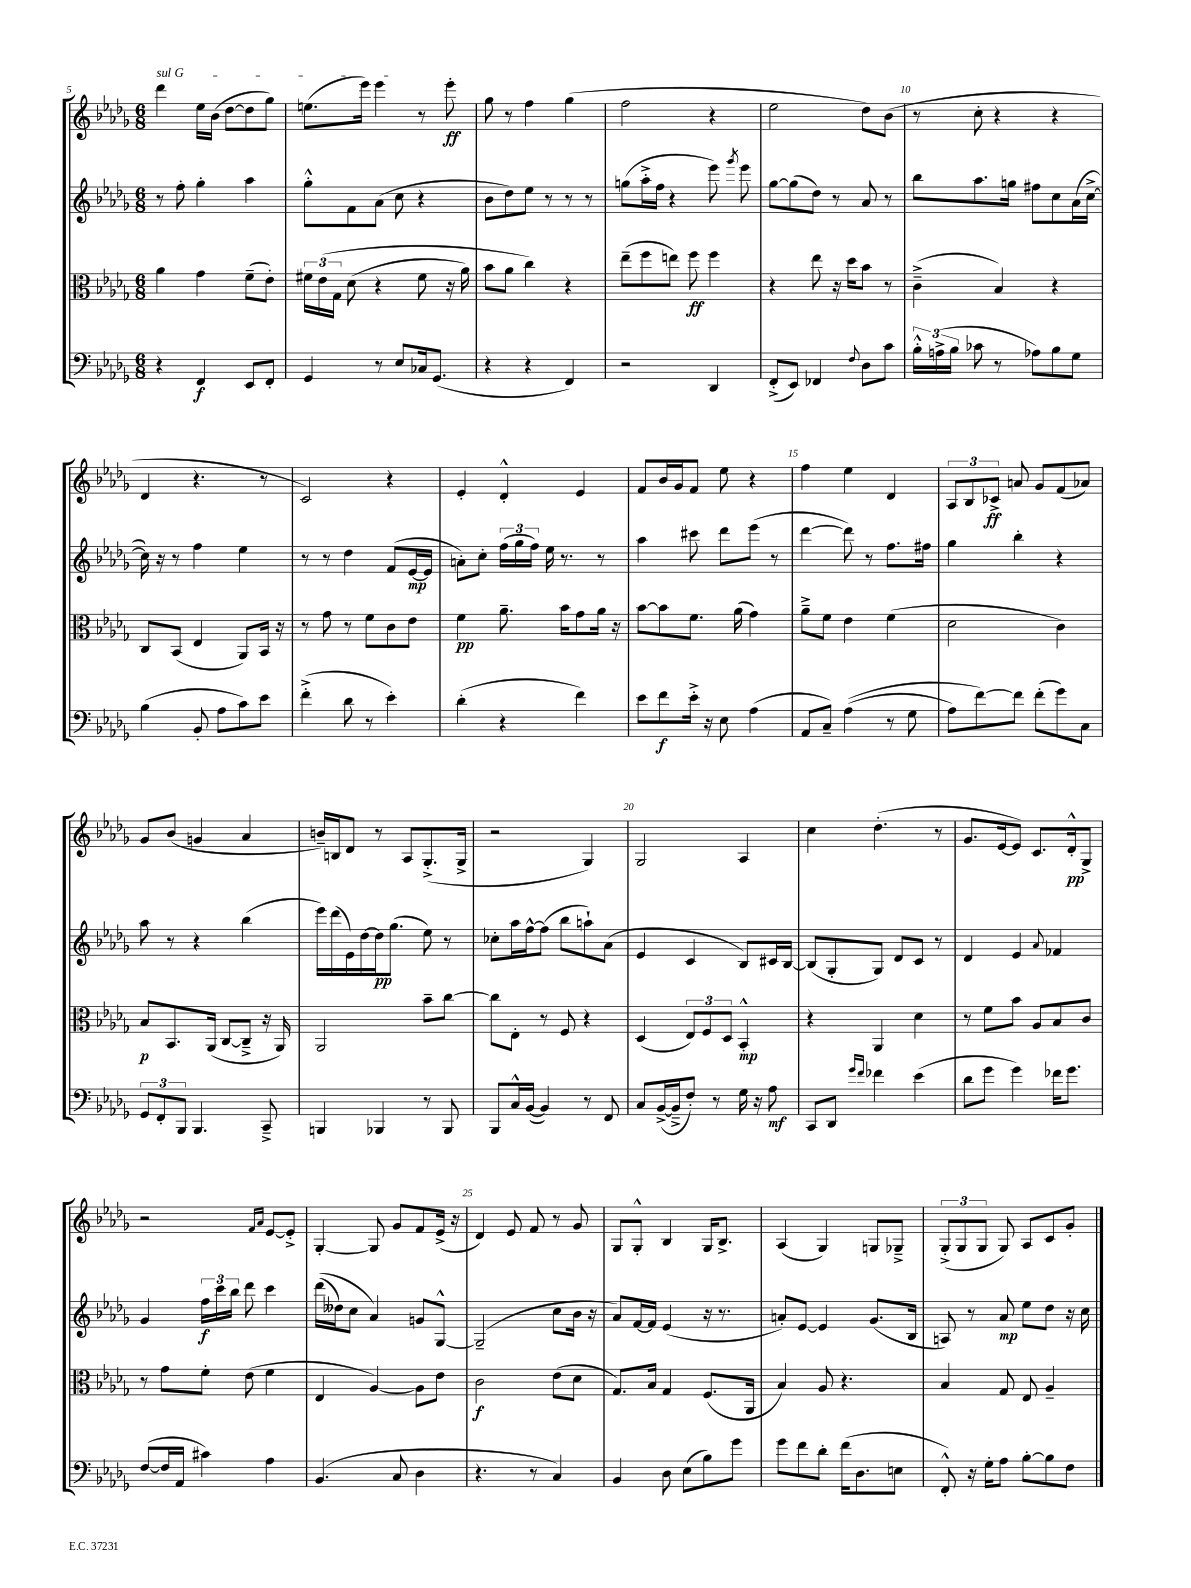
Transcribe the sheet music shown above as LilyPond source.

<<
\new StaffGroup <<
\new Staff = "s0" {
    \clef treble \key des \major \numericTimeSignature \time 6/8
    \autoBeamOff \once \override TextSpanner.bound-details.left.text = \markup { \italic "sul G" } des'''4\startTextSpan ees''16[ bes'16]( des''8[~ des''8 ges''8]) |
    e''8.[( ees'''16]) ees'''4\stopTextSpan r8 ees'''8-.\ff |
    ges''8 r8 f''4 ges''4( |
    f''2 r4 |
    ees''2 des''8[) bes'8]( |
    r8 c''8-. r4 r4 |
    des'4 r4. r8 |
    c'2) r4 |
    ees'4-. des'4-.-^ ees'4 |
    f'8[ bes'16 ges'16 f'8] ees''8 r4 |
    f''4 ees''4 des'4 |
    \tuplet 3/2 { aes8[ bes8 ces'8]->\ff } a'8 ges'8[ f'8( aes'8]) |
    ges'8[ bes'8]( g'4 aes'4 |
    b'16[--) b16 des'8] r8 aes8[ ges8.-.->( ges16]-> |
    r2 ges4) |
    ges2 aes4 |
    c''4 des''4.-.( r8 |
    ges'8.[ ees'16~ ees'8]) c'8.[ des'16-.-^\pp ges8]-> |
    r2 \grace { f'16[ aes'16] } ees'8[~ ees'8]-.-> |
    ges4~-. ges8 ges'8[ f'8 ees'16]->( r16 |
    des'4) ees'8 f'8 r8 ges'8 |
    ges8[ ges8]-.-^ bes4 ges16[ bes8.]-> |
    aes4( ges4) g8[ ges8]---> |
    \tuplet 3/2 { ges8[-.->( ges8 ges8] } ges8) aes8[ c'8 ges'8]-. \bar "|." |
}
\new Staff = "s1" {
    \clef treble \key des \major \numericTimeSignature \time 6/8
    \autoBeamOff r8 f''8-. ges''4-. aes''4 |
    ges''8[-.-^ f'8 aes'8]( c''8 r4 |
    bes'8[ des''8) ees''8] r8 r8 r8 |
    g''8[( aes''16-.-> f''16] r4 ees'''8) \acciaccatura { ges'''8 } ees'''8 |
    ges''8[~ ges''8( des''8]) r8 aes'8 r8 |
    bes''8[ aes''8. g''16] fis''8[ c''8 aes'16( c''16]~-> |
    c''16) r16 r8 f''4 ees''4 |
    r8 r8 des''4 f'8[( ees'16~\mp ees'16] |
    a'8[-.) c''8]-. \tuplet 3/2 { f''16[( ges''16 f''16]) } ees''16 r8. r8 |
    aes''4 cis'''8 des'''8[ ees'''8]( r8 |
    des'''4~ des'''8) r8 f''8.[ fis''16] |
    ges''4 bes''4-. r4 |
    aes''8 r8 r4 bes''4( |
    ees'''16[) des'''16( ees'16) des''16~ des''16\pp ges''8.]( ees''8) r8 |
    ces''8[-. aes''16 f''16~-^ f''8]( bes''8[ a''8-!) aes'8]( |
    ees'4 c'4 bes8[) cis'16 bes16]~ |
    bes8[( ges8-. ges8]) des'8[ c'8] r8 |
    des'4 ees'4 \appoggiatura { aes'8 } fes'4 |
    ges'4 \tuplet 3/2 { f''16[\f c'''16 bes''16] } des'''8 c'''4 |
    des'''16[(\( deses''16) c''8] aes'4\) g'8[ ges8]~-^ |
    ges2--( c''8[ bes'16] r16 |
    aes'8[) f'16~ f'16] ees'4( r16 r8. |
    a'8[-.) ees'8]~ ees'4 ges'8.[( bes16] |
    a8) r8 aes'8\mp ees''8[ des''8] r16 c''16 \bar "|." |
}
\new Staff = "s2" {
    \clef alto \key des \major \numericTimeSignature \time 6/8
    \autoBeamOff aes'4 ges'4 f'8[--( ees'8]-.) |
    \tuplet 3/2 { fis'16[ ees'16\( ges16] } des'8( r4 fis'8 r16 aes'16) |
    bes'8[ aes'8] c''4\) r4 |
    ees''8[--( f''8 e''8]) f''8\ff f''4 |
    r4 ees''8 r16 des''16[ bes'8] r8 |
    c'4--->( bes4) r4 |
    c8[ bes,8]( ees4 aes,8[) bes,16] r16 |
    r8 ges'8 r8 f'8[ c'8 ees'8] |
    f'4\pp aes'8.-- bes'16[ ges'8 aes'16] r16 |
    bes'8[~ bes'8 f'8.] aes'16( ges'4) |
    aes'8[---> f'8] ees'4 f'4( |
    des'2 c'4) |
    bes8[\p bes,8. aes,16]( c8[~ c8]---> r16 aes,16) |
    aes,2 bes'8[-- c''8]~ |
    c''8[ ees8]-. r8 f8 r4 |
    des4( \tuplet 3/2 { ees8[) f8 des8] } bes,4-.-^\mp |
    r4 aes,4 des'4 |
    r8 f'8[ bes'8] aes8[ bes8 c'8] |
    r8 ges'8[ f'8]-. ees'8( f'4 |
    ees4 aes4~) aes8[ ees'8] |
    c'2\f ees'8[( des'8] |
    ges8.[) bes16] ges4 f8.[( aes,16] |
    bes4) aes8 r4. |
    bes4 ges8 ees8 aes4-- \bar "|." |
}
\new Staff = "s3" {
    \clef bass \key des \major \numericTimeSignature \time 6/8
    \autoBeamOff r4 f,4\f ees,8[ f,8]-. |
    ges,4 r8 ees8[ ces16 ges,8.]( |
    r4 r4 f,4) |
    r2 des,4 |
    f,8[-.->( ees,8]) fes,4 \appoggiatura { f8 } des8[ c'8] |
    \tuplet 3/2 { bes16[-.-^ a16->( bes16] } ces'8 r8 aes8[) bes8 ges8] |
    bes4( bes,8-. aes8[ c'8) ees'8] |
    f'4-.->( des'8 r8 ees'4-.) |
    des'4-.( r4 f'4) |
    ees'8[ f'8\f ees'16]-.-> r16 ees8 aes4( |
    aes,8[ c8]--) aes4(\( r8 ges8 |
    aes8[) f'8~\) f'8] f'8[-.( ges'8) c8] |
    \tuplet 3/2 { ges,8[ f,8-. bes,,8] } bes,,4. c,8---> |
    b,,4 bes,,4 r8 bes,,8 |
    bes,,8[ c16-^ bes,16]~( bes,4) r8 f,8 |
    c8[ bes,16~->( bes,16---> f8]-.) r8 ges16 r16 aes8\mf |
    c,8[ des,8] \grace { ges'16[ f'16] } fes'4 ees'4( |
    des'8[ ges'8] ges'4) fes'16[ ges'8.] |
    f8[~( f16 aes,16] cis'4) aes4 |
    bes,4.( c8 des4 |
    r4. r8 c4) |
    bes,4 des8 ees8[( bes8) ges'8] |
    ges'8[ f'8 des'8]-. f'16[( des8. e8] |
    f,8-.-^) r16 ges16[-. aes8] bes8[~-. bes8 f8] \bar "|." |
}
>>
>>
\layout { \context { \Score currentBarNumber = #5 \override BarNumber.break-visibility = ##(#f #t #t) barNumberVisibility = #(every-nth-bar-number-visible 5) } }
